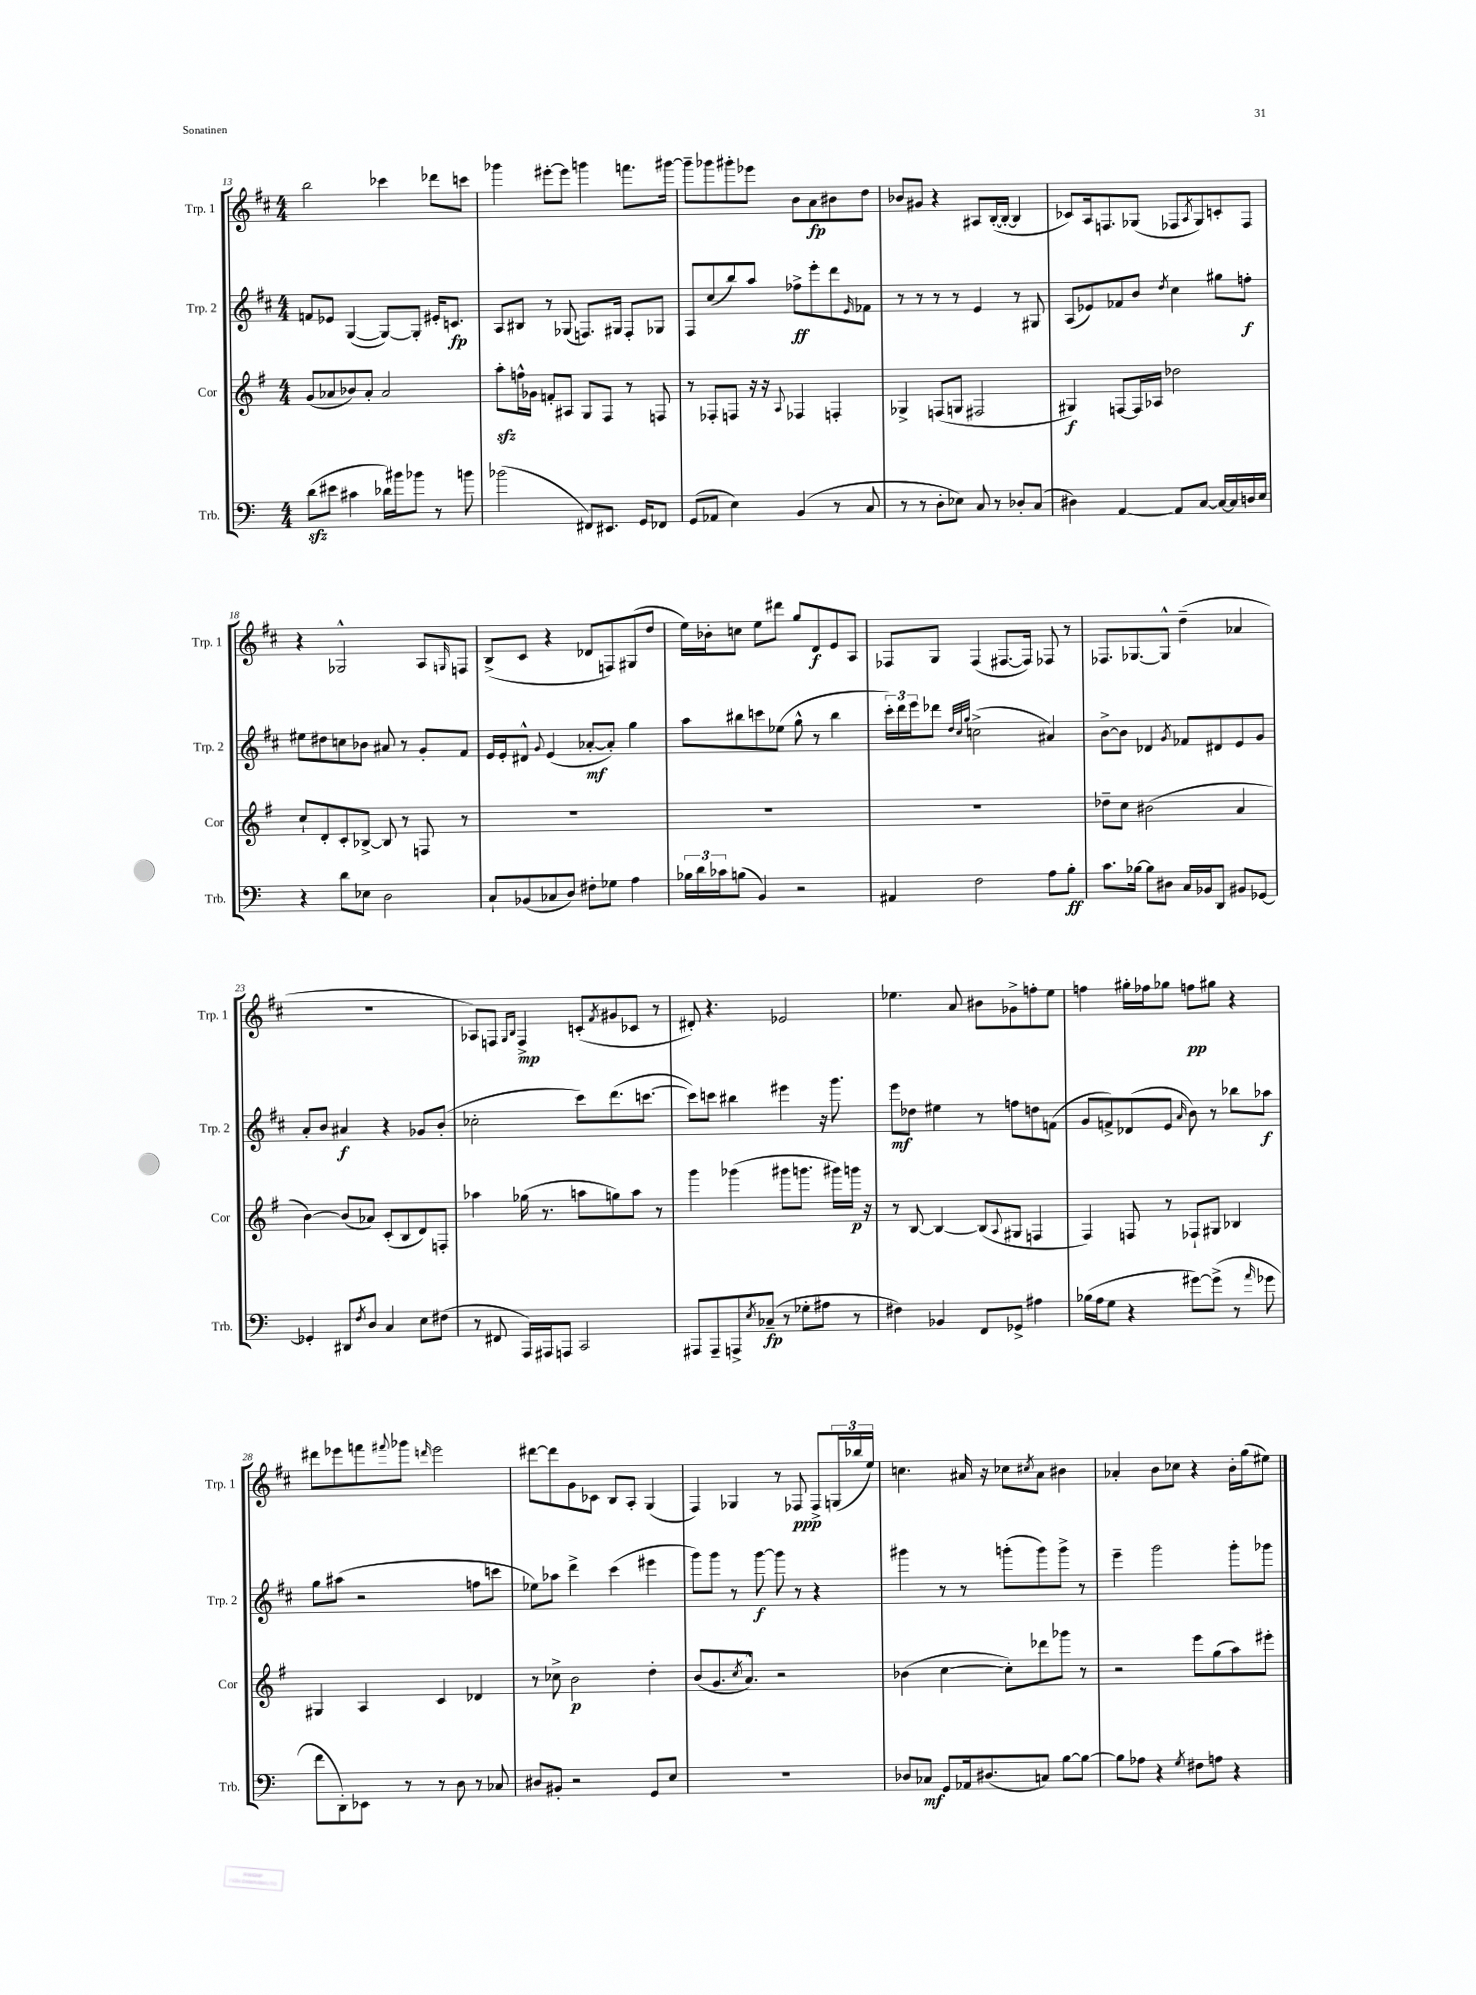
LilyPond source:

<<
\new StaffGroup <<
\new Staff = "s0" \with { instrumentName = "Trp. 1" shortInstrumentName = "Trp. 1" } {
    \clef treble \key d \major \numericTimeSignature \time 4/4
    b''2 ces'''4 des'''8 c'''8 |
    ges'''4 eis'''8~-. eis'''8 g'''4 f'''8. gis'''16~ |
    gis'''8-- ges'''8 gis'''8-. ees'''8 b'8 a'8\fp bis'8 d''8 |
    bes'8 gis'8 r4 ais8 b16~-.( b16~-. b4 |
    ces'8) a16 f8. ges8( fes8 \acciaccatura { a8 } ges8) c'8-. fes8 |
    r4 ges2-^ a8 \grace { g16 } f8 |
    b8->( cis'8 r4 des'8 f8) gis8( d''8 |
    e''16) bes'16-. c''8 e''8 dis'''8 g''8 d'8\f e'8 a8 |
    fes8 g8 fes4( fis8.~ fis16) fes8 r8 |
    fes8. ges8.~ ges8-^ d''4--( aes'4 |
    R1 |
    aes8) f8 \grace { g16 b16 } f4->\mp c'8-.( \acciaccatura { fis'8 } gis'8 ces'8 r8 |
    dis'8-.) r4. ees'2 |
    ees''4. a'8 bis'8 ges'8-> f''8-. ees''8 |
    f''4 gis''16-. fes''16 ges''8 f''8\pp gis''8 r4 |
    dis'''8 ees'''8 f'''8 \appoggiatura { fis'''8 } ges'''8 \grace { d'''16 } ees'''2 |
    dis'''8~ dis'''8 g'8 ces'8 b8 a8-. g4( |
    fis4) ges4 r8 fes8\ppp fes8-> \tuplet 3/2 { g16( bes''16 e''16) } |
    c''4. ais'16 r16 ces''8 \acciaccatura { cis''8 } ais'8 bis'4 |
    aes'4-. b'8 ces''8 r4 b'16-. g''16( eis''8) \bar "|." |
}
\new Staff = "s1" \with { instrumentName = "Trp. 2" shortInstrumentName = "Trp. 2" } {
    \clef treble \key d \major \numericTimeSignature \time 4/4
    f'8 ees'8 g4~( g8~) g8-. eis'16-. c'8.\fp |
    a8 bis8 r8 ges8( f8.) gis16 f8-. ges8 |
    fis8 cis''8( b''8) a''8 fes''8->\ff e'''8-. d'''8 \grace { e'16 } fes'8 |
    r8 r8 r8 r8 e'4 r8 gis8 |
    a8( ees'8) fes'8 b'8 \acciaccatura { d''8 } cis''4 gis''8 f''8-.\f |
    eis''8 dis''8 c''8 bes'8 ais'8 r8 g'8-. fis'8 |
    e'16 e'16-. dis'8-^ \appoggiatura { g'8 } e'4( aes'8~-.\mf aes'8-.) g''4 |
    a''8 bis''8 c'''8 ees''8( g''8-^ r8 bis''4 |
    \tuplet 3/2 { cis'''16-.) d'''16 e'''16 } des'''8 \grace { d''32 cis''32 g''32 } c''2->( ais'4) |
    b'8~-> b'8 des'4 \acciaccatura { g'8 } fes'8 dis'8 e'8 g'8 |
    a'8-. b'8 ais'4\f r4 ges'8 b'8-.( |
    ces''2-. cis'''8) d'''8.( c'''8.~ |
    c'''8) c'''8 bis''4 eis'''4 r16 g'''8. |
    e'''8\mf des''8 eis''4 r8 f''8 d''8 f'8( |
    g'8 f'8->) des'8( e'8 \grace { a'16 } b'8) r8 bes''8 aes''8\f |
    g''8 ais''8( r2 f''8 c'''8 |
    ees''8) aes''8 d'''4-> cis'''4( eis'''4 |
    g'''8) g'''8 r8 g'''8~\f g'''8 r8 r4 |
    gis'''4 r8 r8 g'''8-.( g'''8) g'''8-> r8 |
    e'''4-- g'''2 g'''8-. ges'''8 \bar "|." |
}
\new Staff = "s2" \with { instrumentName = "Cor" shortInstrumentName = "Cor" } {
    \clef treble \key g \major \numericTimeSignature \time 4/4
    g'8( aes'8 bes'8) aes'8-. aes'2 |
    a''8-.\sfz f''16-^ ges'16 f'8-. ais8 g8 fis8 r8 f8 |
    r8 fes8-. f8 r16 r16 \appoggiatura { a8 } fes4 f4-. |
    ges4-> f8( g8 fis2 |
    gis4\f) f8~ f16 aes16 des''2 |
    c''8-! d'8-. c'8-. bes8~-> bes8 r8 f8 r8 |
    R1 |
    R1 |
    R1 |
    des''8-- c''8 bis'2( a'4 |
    b'4~) b'8( aes'8) c'8-.( b8 d'8) f8-. |
    aes''4 ges''16( r8. a''8 g''8) a''8 r8 |
    g'''4 ges'''4( gis'''8 g'''8. gis'''16) g'''16\p r16 |
    r8 b8~ b4~ b8( \appoggiatura { a8 } gis8 f4 |
    fis4) f8 r8 fes8-! gis8 bes4 |
    gis4 a4 c'4 des'4 |
    r8 ces''8-> b'2\p d''4-. |
    b'8( g'8. \acciaccatura { c''8 } a'8.-^) r2 |
    bes'4( c''4~ c''8-.) des'''8 ges'''8 r8 |
    r2 e'''8 g''8( a''8) eis'''8-. \bar "|." |
}
\new Staff = "s3" \with { instrumentName = "Trb." shortInstrumentName = "Trb." } {
    \clef bass \key c \major \numericTimeSignature \time 4/4
    d'8\sfz( eis'8 cis'4 des'16) bis'16 bes'8 r8 b'8 |
    bes'2( fis,8) eis,8. g,16 fes,8 |
    g,8( aes,8 e4) b,4( r8 c8 |
    r8 r8 d8-. ees8) c8 r8 des8-. c8( |
    dis4) a,4~ a,8 c8~ c16~ c16 d16 e16 |
    r4 d'8 ees8 d2 |
    c8-! bes,8( ces8 d8) fis8-. ges8 a4 |
    \tuplet 3/2 { bes16 d'16 ces'16 } b8( b,4) r2 |
    ais,4 f2 a8 b8-.\ff |
    c'8. bes16~ bes8 dis8 c16 bes,16 d,8 bis,8 ges,8~ |
    ges,4-. dis,8 \acciaccatura { f8 } d8 c4 e8 fis8( |
    r8 fis,8 a,,16) ais,,16 a,,8 c,2 |
    ais,,8 ais,,8-- a,,8-> \acciaccatura { e8 } ces8--\fp( r8 ges8-. ais8 r8 |
    fis4) bes,4 f,8 ges,8-> ais4 |
    bes16( a16 g8 r4 gis'8~) gis'8->( r8 \grace { a'16 } ges'8 |
    f'8 d,8-.) ees,8 r8 r8 d8 r8 ces8 |
    dis8 bis,8-. r2 g,8 e8 |
    R1 |
    des8 ces8\mf g,8 aes,16 dis8.( c8) b8~ b8~ |
    b8 aes8 r4 \acciaccatura { g8 } fis8 a8 r4 \bar "|." |
}
>>
>>
\layout { \context { \Score currentBarNumber = #13 } }
